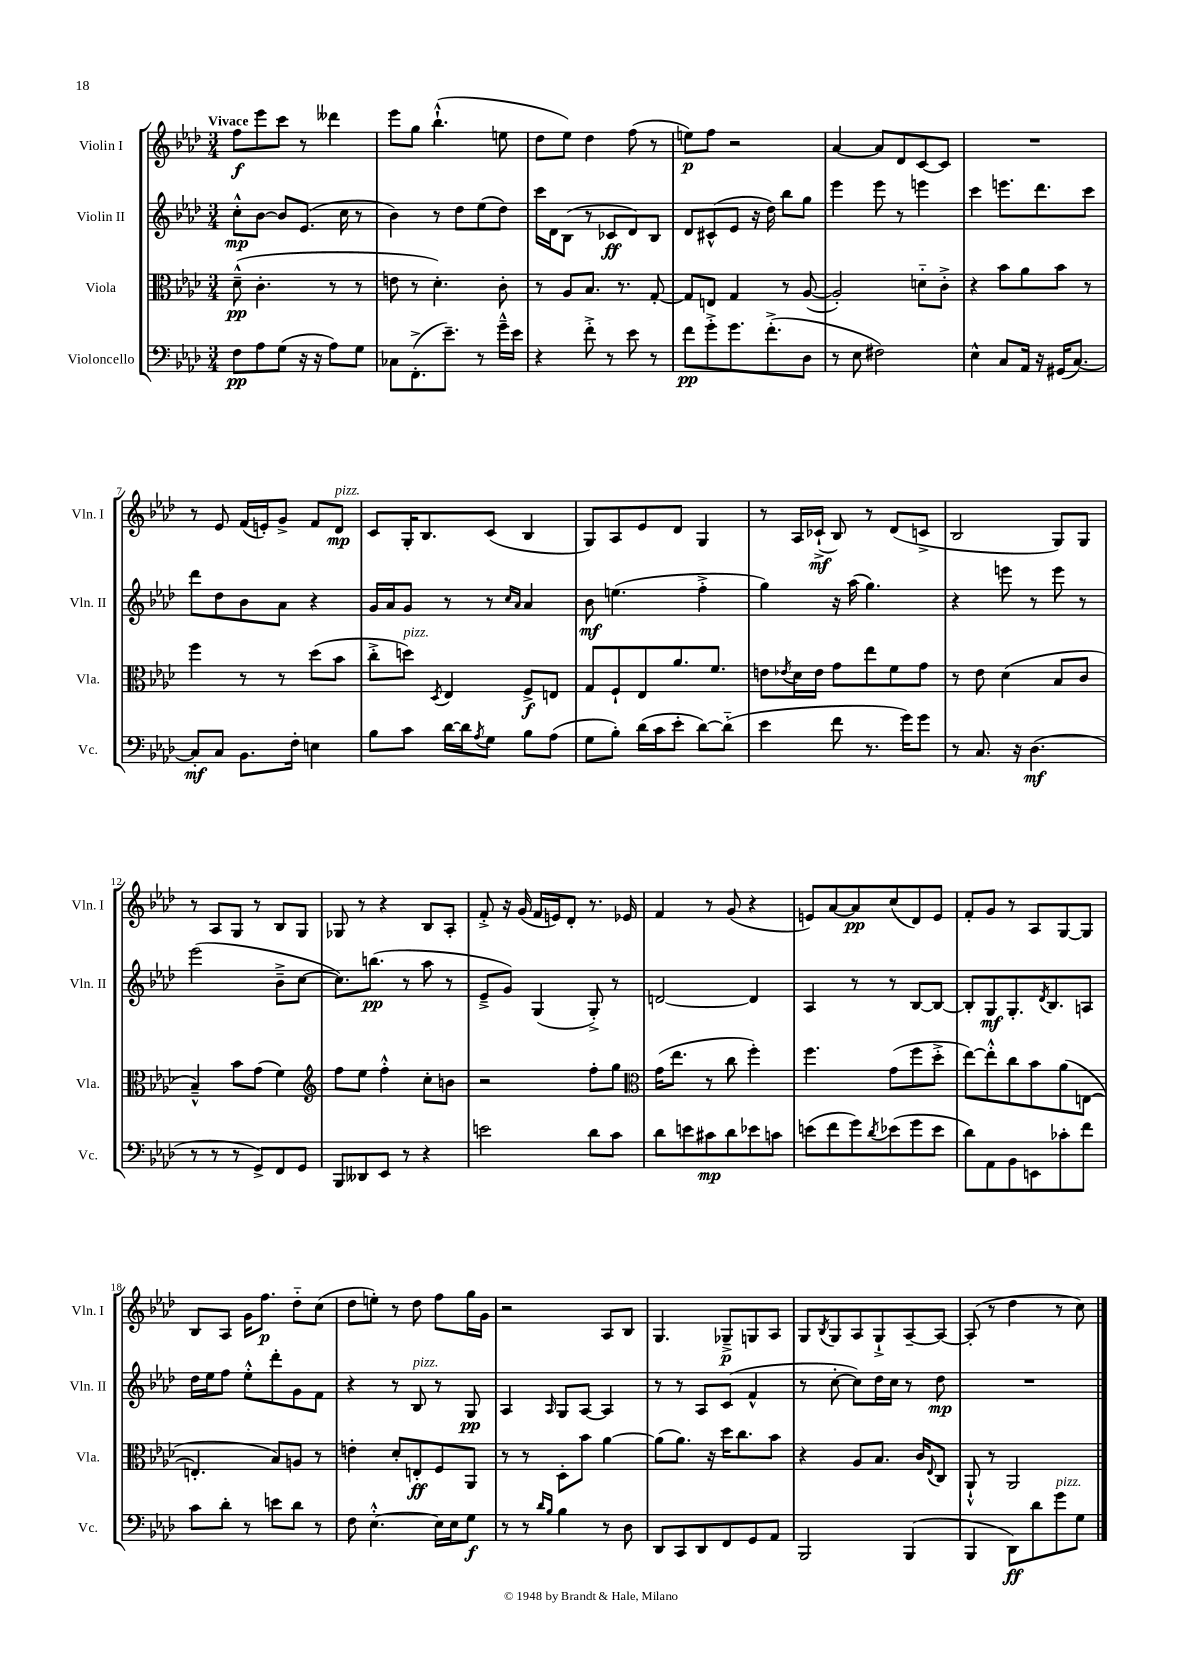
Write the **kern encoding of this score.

**kern	**dynam	**kern	**dynam	**kern	**dynam	**kern	**dynam
*part4	*part4	*part3	*part3	*part2	*part2	*part1	*part1
*staff4	*staff4	*staff3	*staff3	*staff2	*staff2	*staff1	*staff1
*I"Violoncello	*	*I"Viola	*	*I"Violin II	*	*I"Violin I	*
*I'Vc.	*	*I'Vla.	*	*I'Vln. II	*	*I'Vln. I	*
*clefF4	*	*clefC3	*	*clefG2	*	*clefG2	*
*k[b-e-a-d-]	*	*k[b-e-a-d-]	*	*k[b-e-a-d-]	*	*k[b-e-a-d-]	*
*M3/4	*	*M3/4	*	*M3/4	*	*M3/4	*
=1	=1	=1	=1	=1	=1	=1	=1
!	!	!	!	!	!	!LO:TX:a:B:t=Vivace	!
8F\L	pp	(8d-~^^\	pp	8cc'^^\L	mp	8ff\L	f
8A-\	.	4.c'\	.	[8b-\J	.	8eee-\	.
(8G\J	.	.	.	8b-/L]	.	8ccc\J	.
16r	.	.	.	(8.e-/J	.	8r	.
16r	.	.	.	.	.	.	.
8A-\L)	.	8r	.	.	.	4ddd--X\	.
.	.	.	.	16cc\	.	.	.
8G\J	.	8r	.	8r	.	.	.
=2	=2	=2	=2	=2	=2	=2	=2
8C-X\L	.	8en\	.	4b-\)	.	8eee-\L	.
(8.FF'^\	.	8r	.	.	.	8gg\J	.
.	.	4.d-'\)	.	8r	.	(4.bb-`^^\	.
8.e-~\J)	.	.	.	.	.	.	.
.	.	.	.	8dd-\L	.	.	.
8r	.	.	.	(8ee-\	.	.	.
16g~^^\LL	.	8c'\	.	8dd-\J)	.	8een\	.
16e-\JJ	.	.	.	.	.	.	.
=3	=3	=3	=3	=3	=3	=3	=3
4r	.	8r	.	16ccc\LL	.	8dd-\L	.
.	.	.	.	16d-\J	.	.	.
.	.	8A-/L	.	(8B-\J	.	8ee-\J)	.
8f'^\	.	8.B-/J	.	8r	.	4dd-\	.
8r	.	.	.	8c-X/L	ff	.	.
.	.	8.r	.	.	.	.	.
8e-\	.	.	.	8d-/)	.	(8ff\	.
8r	.	[8G'/	.	8B-/J	.	8r	.
=4	=4	=4	=4	=4	=4	=4	=4
8f\L	pp	8G/L]	.	8d-/L	.	8een\L)	p
8g'^\	.	8En/J	.	(8c#X^^/	.	8ff\J	.
8.g\	.	4G/	.	8e-/J	.	2r	.
.	.	.	.	16r	.	.	.
(8.f'^\	.	.	.	16dd-\)	.	.	.
.	.	8r	.	8bb-\L	.	.	.
8D-\J	.	([8A-/	.	8gg\J	.	.	.
=5	=5	=5	=5	=5	=5	=5	=5
8r	.	2A-'/])	.	4eee-\	.	[4a-/	.
8E-\	.	.	.	.	.	.	.
2F#X\)	.	.	.	8eee-\	.	8a-/L]	.
.	.	.	.	8r	.	8d-/	.
.	.	8dn\L	.	4eeen\	.	[8c/	.
.	.	8c'^\J	.	.	.	8c/J]	.
=6	=6	=6	=6	=6	=6	=6	=6
4E-^^\	.	4r	.	4ccc\	.	2.r	.
8C/L	.	8b-\L	.	8.eeen\L	.	.	.
16AA-/Jk	.	8a-\	.	.	.	.	.
16r	.	.	.	8.ddd-\	.	.	.
(16GG#X/KL	.	8b-\J	.	.	.	.	.
[8.C/J)	.	.	.	.	.	.	.
.	.	8r	.	8ccc\J	.	.	.
!!LO:LB:g=z
=7	=7	=7	=7	=7	=7	=7	=7
8C'/L]	mf	4ff\	.	8ddd-\L	.	8r	.
8C/J	.	.	.	8dd-\	.	8e-/	.
8.BB-\L	.	8r	.	8b-\	.	(16f/LL	.
.	.	.	.	.	.	16en'/J)	.
.	.	8r	.	8a-\J	.	8g^/J	.
16F'\Jk	.	.	.	.	.	.	.
4En\	.	(8dd-\L	.	4r	.	8f/L	.
!	!	!	!	!	!	!LO:TX:a:i:t=pizz.	!
.	.	8b-\J	.	.	.	8d-/J	mp
=8	=8	=8	=8	=8	=8	=8	=8
8B-\L	.	8cc'^\L	.	16g/LL	.	8c/L	.
.	.	.	.	16a-/J	.	.	.
!	!	!LO:TX:a:i:t=pizz.	!	!	!	!	!
8c\J	.	8ddn\J)	.	8g/J	.	16G'/K	.
.	.	.	.	.	.	8.B-/	.
.	.	8qD-/	.	.	.	.	.
[16d-\LL	.	4E-/	.	8r	.	.	.
16d-\J]	.	.	.	.	.	.	.
8qA-/	.	.	.	.	.	.	.
8G\J	.	.	.	8r	.	(8c/J	.
.	.	.	.	16qqcc/LL	.	.	.
.	.	.	.	16qqa-/JJ	.	.	.
8B-\L	.	8F^/L	f	4a-/	.	4B-/	.
(8A-\J	.	8En/J	.	.	.	.	.
=9	=9	=9	=9	=9	=9	=9	=9
8G\L	.	8G/L	.	8b-\	mf	8G/L)	.
8B-'\J)	.	8F`/	.	(4.een\	.	8A-/	.
(16d-\LL	.	8E-/	.	.	.	8e-/	.
16c\J	.	.	.	.	.	.	.
8e-'\J	.	8.a-/	.	.	.	8d-/J	.
[8d-\L)	.	.	.	4ff'^\	.	4G/	.
.	.	8.f/J	.	.	.	.	.
(8d-\J]	.	.	.	.	.	.	.
=10	=10	=10	=10	=10	=10	=10	=10
4e-\	.	8en\L	.	4gg\)	.	8r	.
.	.	8qe-X/	.	.	.	.	.
.	.	16d-\L	.	.	.	16A-/LL	.
.	.	16e-\JJ	.	.	.	(16c-X`^/JJ	mf
8f\	.	8g\L	.	16r	.	8B-/)	.
.	.	.	.	(16aa-\	.	.	.
8.r	.	8ee-\	.	4.gg\)	.	8r	.
.	.	8f\	.	.	.	(8d-/L	.
16g\KL)	.	.	.	.	.	.	.
8g\J	.	8g\J	.	.	.	8cn^/J	.
=11	=11	=11	=11	=11	=11	=11	=11
8r	.	8r	.	4r	.	2B-/	.
8.C/	.	8e-\	.	.	.	.	.
.	.	(4d-\	.	8eeen\	.	.	.
16r	.	.	.	.	.	.	.
(4.D-\	mf	.	.	8r	.	.	.
.	.	8B-/L	.	8eee\	.	8G/L)	.
.	.	8c/J	.	8r	.	8G/J	.
!!LO:LB:g=z
=12	=12	=12	=12	=12	=12	=12	=12
8r	.	4B-~^^/)	.	(2eee-\	.	8r	.
8r	.	.	.	.	.	8A-/L	.
8r	.	8b-\L	.	.	.	8G/J	.
8GG^/L)	.	(8g\J	.	.	.	8r	.
8FF/	.	4f\)	.	8b-~^\L	.	8B-/L	.
8GG/J	.	.	.	[8cc\J	.	8G/J	.
=13	=13	=13	=13	=13	=13	=13	=13
*	*	*clefG2	*	*	*	*	*
8BBB-/L	.	8ff\L	.	8.cc\L])	.	8G-X/	.
8DD--X/	.	8ee-\J	.	.	.	8r	.
.	.	.	.	(8.bbn\J	pp	.	.
8EE-/J	.	4ff'^^\	.	.	.	4r	.
8r	.	.	.	8r	.	.	.
4r	.	8cc'\L	.	8aa-\	.	8B-/L	.
.	.	8bn\J	.	8r	.	8A-'/J	.
=14	=14	=14	=14	=14	=14	=14	=14
2en\	.	2r	.	8e-~^/L	.	8f'^/	.
.	.	.	.	8g/J)	.	16r	.
.	.	.	.	.	.	(16g/	.
.	.	.	.	(4G/	.	16f/LL	.
.	.	.	.	.	.	16en/J)	.
.	.	.	.	.	.	8d-'/J	.
8d-\L	.	8ff'\L	.	8G'^/)	.	8.r	.
8c\J	.	8gg\J	.	8r	.	.	.
.	.	.	.	.	.	16e-X/	.
=15	=15	=15	=15	=15	=15	=15	=15
*	*	*clefC3	*	*	*	*	*
8d-\L	.	(16g\KL	.	[2dn/	.	4f/	.
.	.	8.ee-\J	.	.	.	.	.
8en\	.	.	.	.	.	.	.
8c#X\	mp	8r	.	.	.	8r	.
8d-\	.	8cc\	.	.	.	(8g/	.
8e-X\	.	4ff'\)	.	4d/]	.	4r	.
8cn\J	.	.	.	.	.	.	.
=16	=16	=16	=16	=16	=16	=16	=16
(8en\L	.	4.ff\	.	4A-/	.	8en/L)	.
8f\	.	.	.	.	.	[8a-/	.
8g\)	.	.	.	8r	.	8a-/]	pp
8qd-/	.	.	.	.	.	.	.
(8e-X\	.	(8g\L	.	8r	.	(8cc/	.
8g\	.	8ff\	.	[8B-/L	.	8d-/)	.
8e-\J	.	8dd-'^\J	.	8B-/J_	.	8e/J	.
=17	=17	=17	=17	=17	=17	=17	=17
8d-\L)	.	[8ee-\L)	.	8B-'/L]	.	8f'/L	.
8AA-\	.	8ee-'^^\]	.	8G/	mf	8g/J	.
8BB-\	.	8cc\	.	8.G'/	.	8r	.
8EEn\	.	8b-\	.	.	.	8A-/L	.
.	.	.	.	8qd-/	.	.	.
.	.	.	.	8.B-/	.	.	.
8c-X'\	.	(8a-\	.	.	.	[8G/	.
8f\J	.	[8En\J	.	8An/J	.	8G/J]	.
!!LO:LB:g=z
=18	=18	=18	=18	=18	=18	=18	=18
8c\L	.	4.En'/]	.	16dd-\LL	.	8B-/L	.
.	.	.	.	16ee-\J	.	.	.
8d-'\J	.	.	.	8ff\J	.	8A-/J	.
8r	.	.	.	8ee-'^^\L	.	16g\KL	.
.	.	.	.	.	.	8.ff\J	p
8en\L	.	8B-/L)	.	8ddd-'\	.	.	.
8d-\J	.	8An/J	.	8g\	.	8dd-\L	.
8r	.	8r	.	8f\J	.	(8cc\J	.
=19	=19	=19	=19	=19	=19	=19	=19
8F\	.	4en'\	.	4r	.	8dd-\L	.
[4.E-'^^\	.	.	.	.	.	8een'\J)	.
.	.	8d-'/L	.	8r	.	8r	.
!	!	!	!	!LO:TX:a:i:t=pizz.	!	!	!
.	.	8En'/	ff	8B-/	.	8dd-\	.
16E-\LL]	.	8F/	.	8r	.	8ff\L	.
16E-\J	.	.	.	.	.	.	.
8G\J	f	8AA-/J	.	8G/	pp	16gg\L	.
.	.	.	.	.	.	16g\JJ	.
=20	=20	=20	=20	=20	=20	=20	=20
8r	.	8r	.	4A-/	.	2r	.
8r	.	8r	.	.	.	.	.
16qqd-/LL	.	.	.	.	.	.	.
16qqB-/JJ	.	.	.	16qqA-/	.	.	.
4B-\	.	8D-'\L	.	8G/L	.	.	.
.	.	8b-\J	.	[8A-/J	.	.	.
8r	.	[4a-\	.	4A-/]	.	8A-/L	.
8D-\	.	.	.	.	.	8B-/J	.
=21	=21	=21	=21	=21	=21	=21	=21
8DD-/L	.	(8a-\L]	.	8r	.	4.G/	.
8CC/	.	8.a-\J)	.	8r	.	.	.
8DD-/	.	.	.	8A-/L	.	.	.
.	.	16r	.	.	.	.	.
8FF/	.	16dd-\KL	.	(8c/J	.	8G-X~^/L	p
.	.	8.cc\	.	.	.	.	.
8GG/	.	.	.	4f^^/	.	8Gn/	.
8AA-/J	.	8b-\J	.	.	.	8A-/J	.
=22	=22	=22	=22	=22	=22	=22	=22
2BBB-/	.	4r	.	8r	.	8G/L	.
.	.	.	.	.	.	8qB-/	.
.	.	.	.	[8cc'\	.	8G/	.
.	.	8A-/L	.	8cc\L])	.	8A-/	.
.	.	8.B-/J	.	16dd-\L	.	8G`^/	.
.	.	.	.	16cc\JJ	.	.	.
(4BBB-/	.	.	.	8r	.	[8A-~/	.
.	.	16c/KL	.	.	.	.	.
.	.	8qqE-/	.	.	.	.	.
.	.	8C/J	.	8dd-\	mp	8A-/J_	.
=23	=23	=23	=23	=23	=23	=23	=23
4BBB-/	.	8AA-`^^/	.	2.r	.	(8A-'/]	.
.	.	8r	.	.	.	8r	.
8DD-\L)	ff	2AA-/	.	.	.	4dd-\	.
8d-\	.	.	.	.	.	.	.
!LO:TX:a:i:t=pizz.	!	!	!	!	!	!	!
8g\	.	.	.	.	.	8r	.
8G\J	.	.	.	.	.	8cc\)	.
==	==	==	==	==	==	==	==
*-	*-	*-	*-	*-	*-	*-	*-
